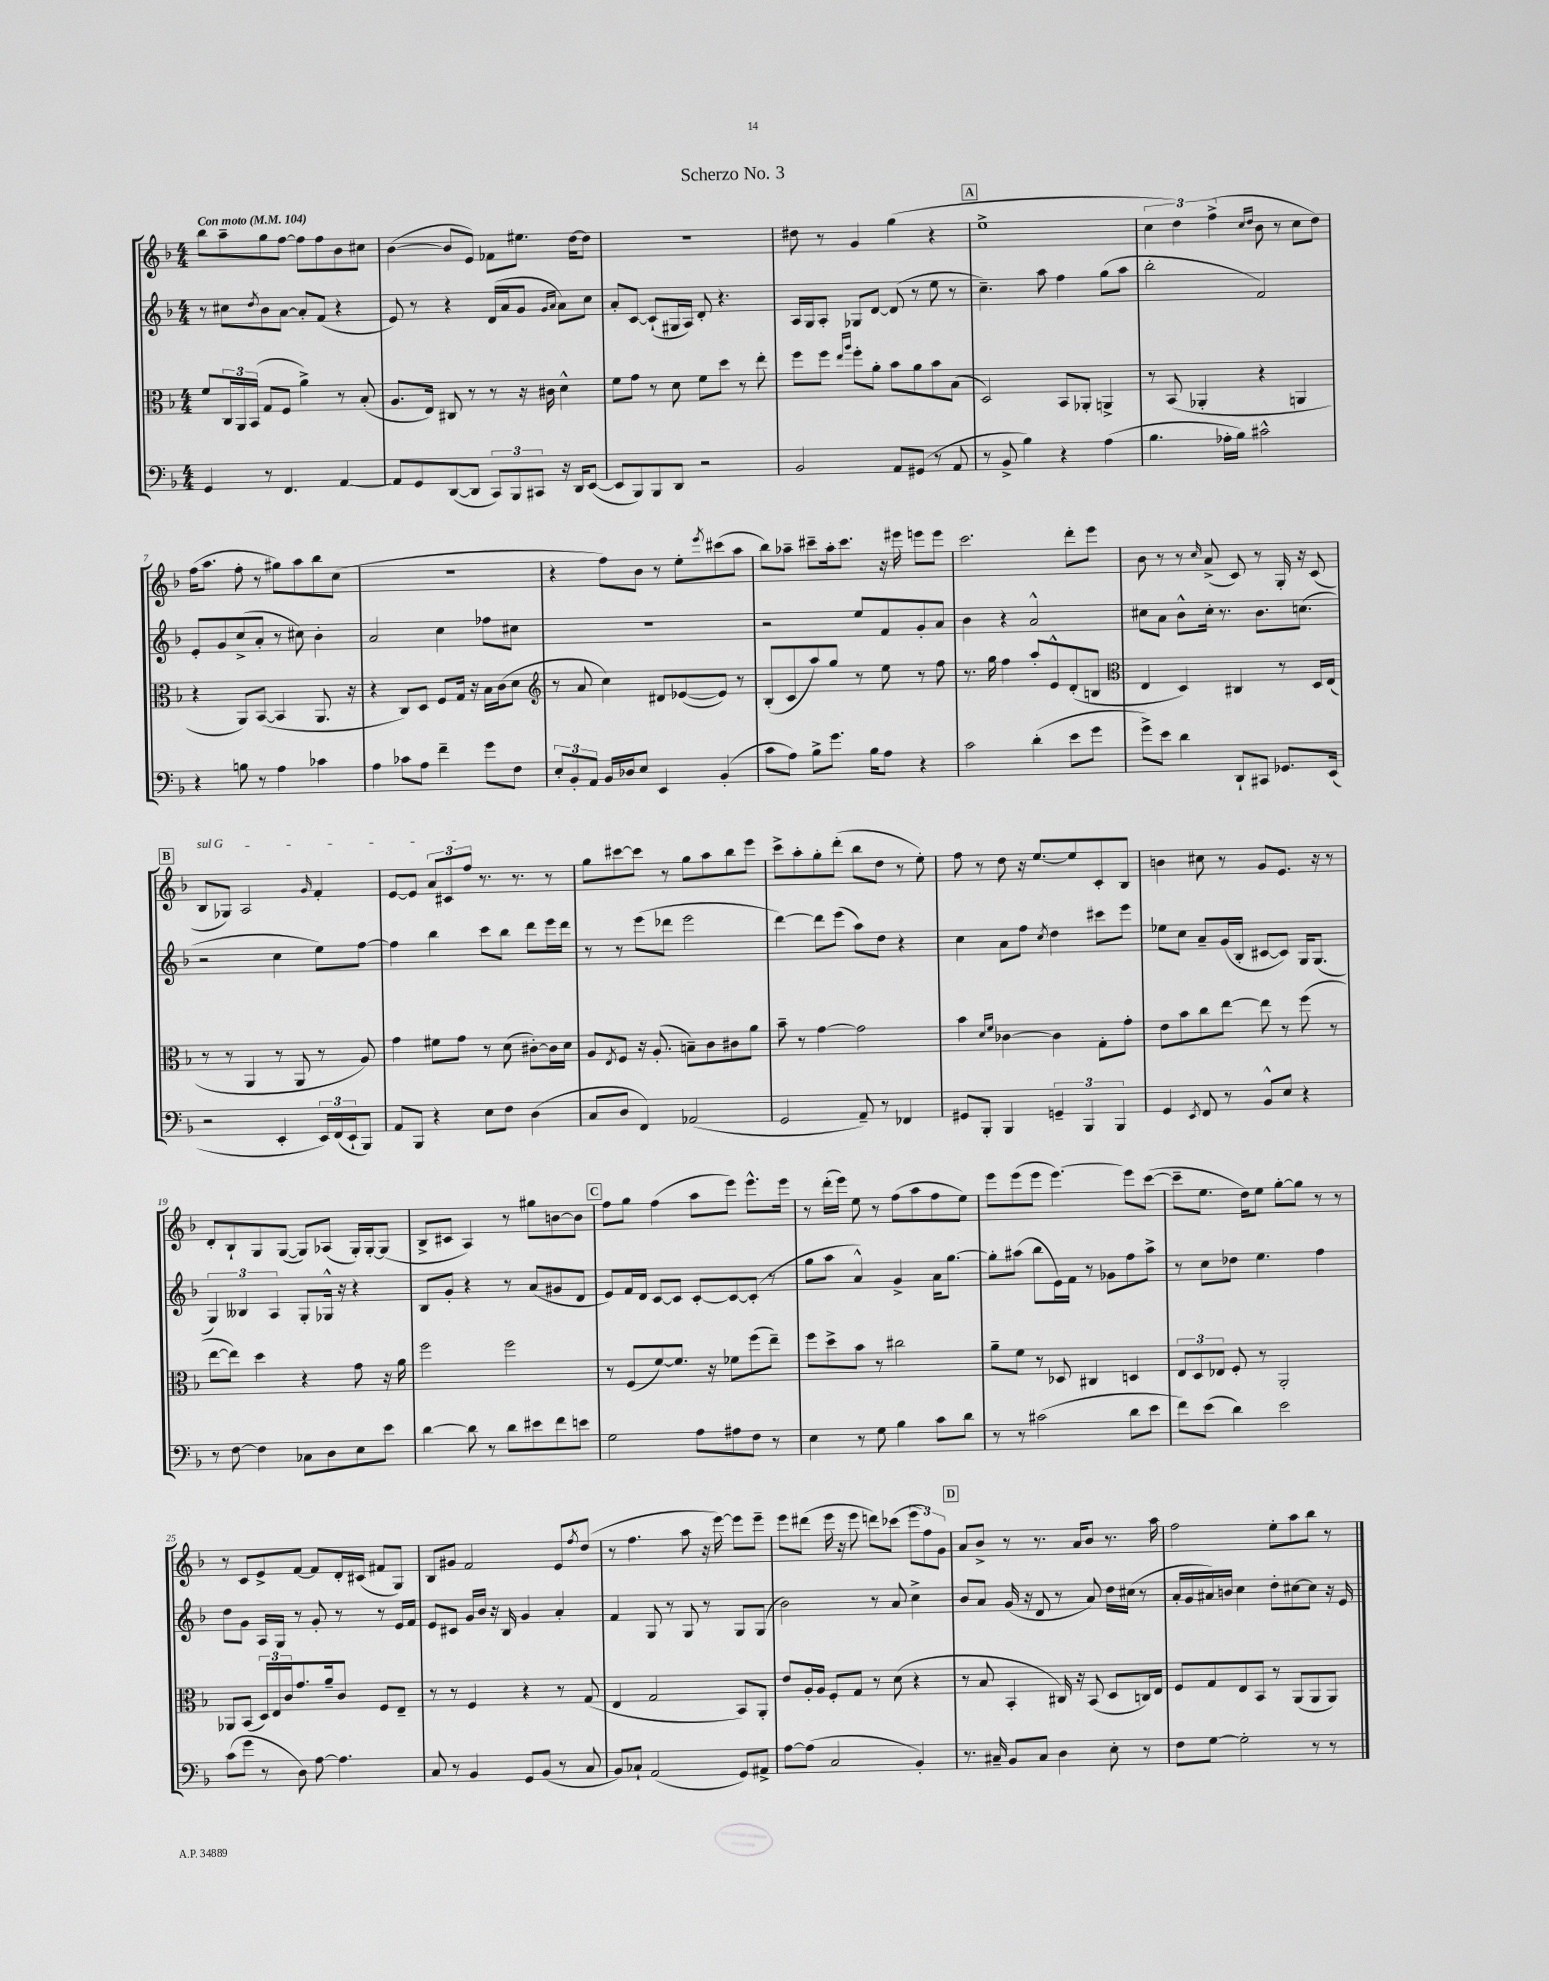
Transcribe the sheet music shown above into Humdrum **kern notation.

**kern	**kern	**kern	**kern
*part4	*part3	*part2	*part1
*staff4	*staff3	*staff2	*staff1
*clefF4	*clefC3	*clefG2	*clefG2
*k[b-]	*k[b-]	*k[b-]	*k[b-]
*M4/4	*M4/4	*M4/4	*M4/4
*MM104	*MM104	*MM104	*MM104
=1	=1	=1	=1
!	!	!	!LO:TX:a:B:t=Con moto
4GG/	8f/L	8r	8bb-\L
.	24C/L	8cc#X\L	8aa~\
.	24AA/	.	.
.	(24BB-/JJ	.	.
.	.	8qdd/	.
8r	8G/L	8b-\	8gg\
4.FF/	8F/J	[8a\J	[8ff\J
.	4a^\)	8a'/L]	8ff\L]
.	.	(8f/J	8ff\
[4AA/	8r	4r	8b-\
.	(8B-'/	.	8cc#X\J
=2	=2	=2	=2
8AA/L]	8.A/L	8e/)	([4b-\
8GG/	.	8r	.
.	16E/Jk)	.	.
([8DD/	8C#X/	4r	8b-/L]
8DD/J]	8r	.	8e/J)
12CC/L)	8r	(16d/LL	8f-X\L
.	.	16a/J	.
12BBB-/	.	.	.
.	16r	8g/J	8.ee#X\J
12CC#X/J	.	.	.
.	16c#X\	.	.
.	.	16qqg/LL	.
.	.	16qqa/JJ	.
16r	4d^^\	8a\L)	.
16DD/KL	.	.	[16dd\KL
([8EE/J	.	8cc\J	8dd\J]
=3	=3	=3	=3
8EE/L]	8f\L	8a'/L	1r
8BBB-/)	8g\J	[8c/J	.
8BBB-/	8r	(8c`/L]	.
8DD/J	8d\	16G#X/L	.
.	.	16A/JJ)	.
2r	8f\L	8d'/	.
.	8dd\J	4.r	.
.	8r	.	.
.	8ee'\	.	.
=4	=4	=4	=4
2BB-/	8ff\L	16A/LL	8dd#X\
.	.	16G/J	.
.	8ff\J	8A'/J	8r
.	16qqee/LL	.	.
.	16qqaa/JJ	.	.
.	8ff'\L	8G-X/L	4g/
.	8a'\J	[8d/J	.
8AA/L	8b-\L	(8d/]	(4gg\
(8GG#X/J	8a\	8r	.
8r	8b-\	8ee\	4r
8AA/	(8B-\J	8r	.
!!LO:REH:place=s1:t=A
=5	=5	=5	=5
8r	2D/)	4.cc~\)	1ee^
8BB-^/	.	.	.
4B-\)	.	.	.
.	.	8aa\	.
4r	8BB-/L	4ff\	.
.	8AA-X'/J	.	.
(4A\	4AAn^/	(8gg\L	.
.	.	8aa\J	.
=6	=6	=6	=6
4.B-\	8r	2bb-'\	6cc\
.	(8BB-/	.	.
.	.	.	6dd\)
.	4AA-X'/	.	.
.	.	.	(6ff^\
16A-X'\LL	.	.	.
16B-\JJ)	.	.	.
.	.	.	16qqcc/LL
.	.	.	16qqdd/JJ
2c#X^^\	4r	2f/)	8b-\
.	.	.	8r
.	4AAn/	.	8cc\L
.	.	.	8dd\J)
!!LO:LB:g=z
=7	=7	=7	=7
4r	4r	8e'/L	(16ff\KL
.	.	.	8.aa\J
.	.	8g/	.
8Bn\	8AA/L)	(8cc^/	8ff'\
8r	([8BB-/J	8a'/J	8r
4A\	4BB-/]	8r	8gg#X\L)
.	.	8cc#X\)	8aa\
4c-X\	8.AA/	4b-'\	8bb-\
.	.	.	(8cc\J
.	16r	.	.
=8	=8	=8	=8
4A\	4r	2a/	1r
8c-X\L	8C/L)	.	.
8A\J	8D/J	.	.
4f~\	8F/L	4cc\	.
.	16G/Jk	.	.
.	16r	.	.
8g\L	16B-\LL	8ff-X\L	.
.	(16c\J	.	.
8F\J	8d\J	8cc#X\J	.
=9	=9	=9	=9
*	*clefG2	*	*
12E'/L	8r	1r	4r
12BB-'/	.	.	.
.	8a/	.	.
12AA/J	.	.	.
16BB-/LL	4cc\)	.	8ff\L)
16D-X/J	.	.	.
8E/J	.	.	8b-\J
4EE/	8d#X/L	.	8r
.	([8e-X/	.	8ee'\L
.	.	.	8qeee/
(4BB-'/	8e-/J])	.	(8ccc#X\
.	8r	.	8aa\J
=10	=10	=10	=10
8c\L	(8B-'/L	2r	8bb-\L)
8A\J)	8c/	.	8aa-X~\J
8B-^\L	8aa/)	.	8ccc#X~\L
8.g\J	8gg/J	.	16aa-'\k
.	.	.	8.ccc#\J
.	8r	8ee/L	.
16B-\KL	.	.	.
8A\J	8ee\	8f/	16r
.	.	.	16eee#X\
4r	8r	8g'/	8eeen\L
.	8ff\	8a/J	8eee\J
=11	=11	=11	=11
2c\	8.r	4b-\	2.ccc\
.	16gg\	.	.
.	4ff\	4r	.
(4d'\	8aa'/L	2a^^/	.
.	8e^^/	.	.
8e\L	(8d'/	.	8ddd'\L
8g\J	8Bn/J	.	8eee\J
=12	=12	=12	=12
*	*clefC3	*	*
8g^\L)	4E/	8cc#X\L	8b-\
8e\J	.	8a\J	8r
4d\	4D/)	8b-^^\L	8r
.	.	.	16qqcc/
.	.	16cc#'\Jk	(8a^/
.	.	8.r	.
8DD`/L	4C#X/	.	8c/)
8CC#X/J	.	8.b-\L	8r
8.GG-X/L	8r	.	16G'/
.	.	(8.ccn\J	16r
.	16D/LL	.	(8c/
(16EE/Jk	(16E/JJ	.	.
!!LO:LB:g=z
!!LO:REH:place=s1:t=B
=13	=13	=13	=13
!	!	!	!LO:TX:a:i:t=sul G
2r	8r	2r	8B-/L
.	8r	.	8G-X/J)
.	4AA/	.	2A/
4EE'/	8r	4cc\	.
.	8AA/	.	.
.	.	.	16qqg/
24EE/LL)	8r	8ee\L)	4f'/
(24FF/	.	.	.
24EE`/J	.	.	.
8BBB-/J)	8A/)	[8ff\J	.
=14	=14	=14	=14
8AA/L	4g\	4ff\]	[8e/L
8BBB-/J	.	.	8e/J]
4r	8f#X\L	4bb-\	12a/L
.	.	.	12c#X/
.	8g\J	.	.
.	.	.	12ff/J
8E\L	8r	8ccc\L	8.r
8F\J	(8d\	8bb-\J	.
.	.	.	8.r
(4D\	[8c#X'\L)	8ddd\L	.
.	16c#\L]	16eee\L	8r
.	16d\JJ	16ddd\JJ	.
=15	=15	=15	=15
8C/L	8A/L	8r	8gg\L
.	8qE/	.	.
8D/J	8F/J	8r	[8ccc#X\
4FF/)	16r	(8eee\L	8ccc#\J]
.	(8.A'/	.	.
.	.	8ddd-X\J	8r
(2AA-X/	8Bn~\L)	2eee\	8gg\L
.	8c\	.	8aa\
.	8c#X\	.	8bb-\
.	8a\J	.	8eee\J
=16	=16	=16	=16
2GG/	8b-~\	[4ddd\)	8ccc^\L
.	8r	.	8aa'\
.	[4g\	8ddd\L]	8gg'\
.	.	(8eee\J	(8ddd'\J
8AA~/)	2g\]	8aa\L)	8bb-\L
8r	.	8dd\J	8dd\J
4FF-X/	.	4r	8r
.	.	.	8ee'\)
=17	=17	=17	=17
8GG#X/L	4b-\	4cc\	8ff\
8BBB-'/J	.	.	8r
.	16qqd/LL	.	.
.	16qqf/JJ	.	.
4BBB-/	[4c-X\	8a\L	8dd\
.	.	8ff\J	16r
.	.	.	[8.ee/L
.	.	8qcc/	.
6GGn~/	4c-\]	4dd\	.
.	.	.	8ee/]
6BBB-/	.	.	.
.	8G'\L	8ccc#X\L	8c'/
6BBB-/	.	.	.
.	8g'\J	8eee\J	8B-/J
=18	=18	=18	=18
4GG/	8e\L	8ee-X\L	4bn\
.	8b-\	8cc\J	.
8qEE/	.	.	.
8FF/	8cc\	8a~/L	8cc#X\
8r	[8ee\J	(16g/L	8r
.	.	16B-'/JJ	.
8BB-^^/L	8ee\]	[8c#X/L	8g/L
8E/J	8r	8c#/J])	8.e/J
4r	(8ff\	16G/KL	.
.	.	(8.G/J	16r
.	8r	.	8r
!!LO:LB:g=z
=19	=19	=19	=19
8r	[8ee\L	6G/)	8d'/L
[8F\	8ee\J])	.	8B-`/
.	.	6B--X/	.
4F\]	4dd\	.	8G/
.	.	6A/	.
.	.	.	([8G/J
8C-X\L	4r	8G'/L	8G/L])
8D\	.	16G-X^^/Jk	(8A-X/J
.	.	16r	.
8E\	8g\	4r	16G'/LL)
.	.	.	[16G'/J
8e\J	16r	.	(8G/J]
.	16a\	.	.
=20	=20	=20	=20
[4d\	2ff\	8B-/L	8B-^/L
.	.	8g'/J	8c#X/J
8d\]	.	4r	4A/)
8r	.	.	.
8d\L	2ff\	8r	8r
8e#X\	.	(8a/L	8gg#X\L
8f\	.	8g#X/	[8bn\
8en\J	.	8d/J	8b\J]
!!LO:REH:place=s1:t=C
=21	=21	=21	=21
2G\	8r	8e/L)	8ff\L
.	(8F/L	16f/L	8gg\J
.	.	16d/JJ	.
.	[8f/)	[8c/L	(4ff\
.	8.f/J]	8c/J]	.
8A\L	.	[8c'/L	8aa\L
.	16r	.	.
8A#X\	8f-X\L	8c/_	8eee\J)
8F\J	(8ff\	(8c'/J]	8.eee^^\L
8r	8ee~\J)	8r	.
.	.	.	16eee\Jk
=22	=22	=22	=22
4E\	8ff\L	8gg\L	8r
.	8dd^\	8aa\J	(16ddd'\LL
.	.	.	16eee\JJ)
8r	8b-\J	4a^^/)	8ee\
8G\	8r	.	8r
4B-\	2cc#X\	4g^/	(8ff\L
.	.	.	8aa\
8c\L	.	16a\KL	8ff\
.	.	[8.gg\J	.
8d\J	.	.	8ee\J)
=23	=23	=23	=23
8r	8a~\L	8gg'\L]	8eee\L
8r	8f\J	(8aa#X\J	(8eee\
(2c#X\	8r	8bb-\L	8eee\J
.	8D-X/	16e\L)	[4.eee\)
.	.	16f\JJ	.
.	4C#X/	8r	.
.	.	8g-X\L	.
8d\L	4Dn/	8ff\	8eee\L]
8e\J	.	8aa#^\J	([8ccc\J
=24	=24	=24	=24
8f\L)	12E/L	8r	8ccc~\L]
.	12D/	.	.
(8e\J	.	8cc\L	8.ee\J
.	12E-X/J	.	.
4d\)	8F'/	8dd-X\J	.
.	.	.	16dd\KL)
.	8r	4.ee\	8ee\J
2e\	2AA'/	.	[8gg'\L
.	.	.	8gg\J]
.	.	4ff\	8r
.	.	.	8r
!!LO:LB:g=z
=25	=25	=25	=25
(8c\L	8AA-X/L	8dd\L	8r
8g\J	(8BB-/J	8g\J	8c/L
8r	24D/LL)	16A/LL	8e^/
.	24E/	.	.
.	.	16G/JJ	.
.	24c/J	.	.
8D\)	8.g/	8r	[8f/J
[8A\	.	8g'/	8f/L]
.	16a~/k	.	.
4.A\]	8c/J	8r	16d'/L
.	.	.	(16c#X/JJ
.	8F/L	8r	8f#X/L
.	8E~/J	16e/LL	8G/J)
.	.	16f/JJ	.
=26	=26	=26	=26
8C/	8r	8e/L	8B-/L
8r	8r	8c#X/J	8g#X/J
4BB-/	4F/	16g/LL	2f/
.	.	16b-/JJ	.
.	.	16r	.
.	.	16B-/	.
8GG/L	4r	4g/	.
(8BB-/J	.	.	.
8r	8r	4a'/	8e/L
.	.	.	8qff/
8C/	(8G/	.	(8dd/J
=27	=27	=27	=27
8BB-/L)	4E/	4f/	8r
8C-X`/J	.	.	4.ff\
(2AA/	2G/	8G/	.
.	.	8r	.
.	.	8G/	8aa\
.	.	8r	16r
.	.	.	[16eee\)
8GG/L)	8BB-/L)	8G/L	8eee\L]
8AA#X^/J	8AA'/J	(8G/J	8eee~\J
=28	=28	=28	=28
[8A\L	8e/L	2b-\)	8eee\L
(8A\J]	16A'/L	.	(8ddd#X\J
.	16A/JJ	.	.
2C/	8F'/L	.	16eee\
.	.	.	16r
.	8G/J	.	8eee\
.	8r	8r	8dddn\L)
.	(8d\	8a/	(8ccc-X\J
4BB-'/)	4r	4cc^\	12eee\L
.	.	.	12ff\)
.	.	.	12g\J
!!LO:REH:place=s1:t=D
=29	=29	=29	=29
8.r	8r	8b-/L	8a/L
.	8B-/	8a/J	8b-^/J
16C#X~/	.	.	.
8BB-/L	4BB-'/	(16g/	8r
.	.	16r	.
8C#/J	.	8d/	8.r
4D\	16C#X/)	8r	.
.	16r	.	16a/KL
.	(8BB-/	8a/)	8b-/J
8E'\	8D/L	16dd\LL	8.r
.	.	(16cc#X\JJ	.
8r	16Cn/L)	8r	.
.	16E/JJ	.	16aa\
=30	=30	=30	=30
8F\L	8F/L	16a'/LL	2ff\
.	.	16g/	.
[8G\J	8G/	16a#X/)	.
.	.	16bn/JJ	.
2G'\]	8E/	4cc\	.
.	8BB-/J	.	.
.	8r	8dd'\L	8ee'\L
.	(8AA/L	[8cc#X\	8aa\
8r	8AA/	8cc#\J]	8bb-\J
8r	8AA/J)	16r	8r
.	.	16e/	.
==	==	==	==
*-	*-	*-	*-
